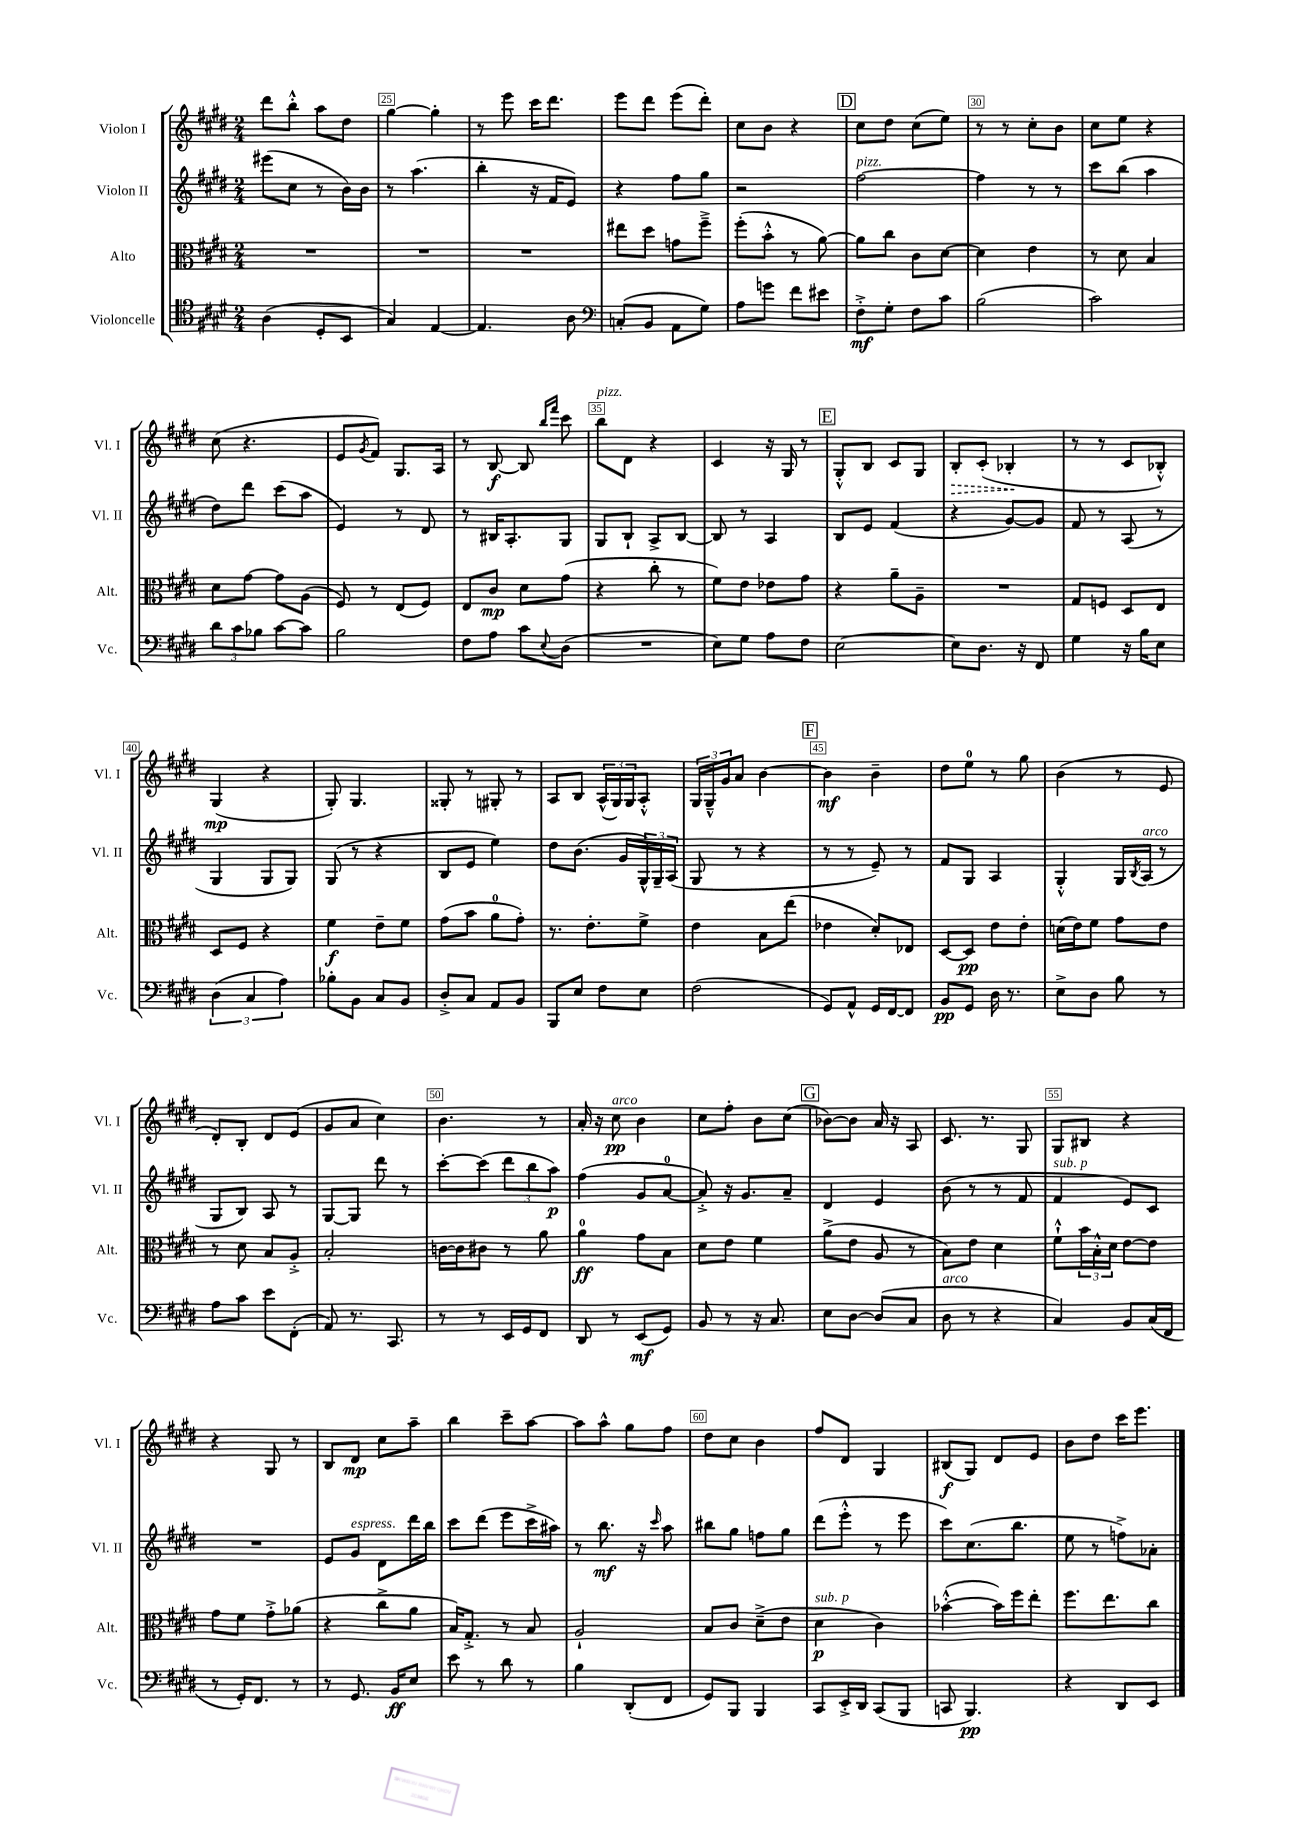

**kern	**kern	**kern	**kern
*staff4	*staff3	*staff2	*staff1
*clefC4	*clefC3	*clefG2	*clefG2
*k[f#c#g#d#]	*k[f#c#g#d#]	*k[f#c#g#d#]	*k[f#c#g#d#]
*M2/4	*M2/4	*M2/4	*M2/4
(4A\	2r	(8eee#\L	8ddd#\L
.	.	8cc#\J	8bb'^^\J
8D#'/L	.	8r	8aa\L
8BB/J	.	16b\LL)	8dd#\J
.	.	16b\JJ	.
=	=	=	=
4G#/)	2r	8r	[4gg#\
.	.	(4.aa\	.
[4E/	.	.	4gg#'\]
=	=	=	=
4.E/]	2r	4bb'\	8r
.	.	.	8eee\
.	.	16r	16ccc#\LK
.	.	16f#/LK	8.ddd#\J
8A\	.	8e/J)	.
=	=	=	=
*clefF4	*	*	*
(8C'/L	8ee#\L	4r	8eee\L
8BB/J	8dd#\J	.	8ddd#\J
8AA\L	8g\L	8ff#\L	(8eee\L
8G#\J)	8ff#~^\J	8gg#\J	8ddd#'\J)
=	=	=	=
8A\L	(8ff#'\L	2r	8cc#\L
8g\J	8b'^^\J	.	8b\J
8f#\L	8r	.	4r
8e#\J	[8a\)	.	.
=	=	=	=
8F#'^\L	8a\]L	[2ff#\	8cc#\L
8G#'\J	8cc#\J	.	8dd#\J
8F#\L	8c#\L	.	(8cc#\L
8c#\J	[8d#\J	.	8ee\J)
=	=	=	=
(2B\	4d#\]	4ff#\]	8r
.	.	.	8r
.	4e\	8r	8cc#'\L
.	.	8r	8b\J
=	=	=	=
2c#\)	8r	8ccc#\L	8cc#\L
.	8d#\	(8bb\J	8ee\J
.	4B/	4aa\	4r
=	=	=	=
12d#\L	8d#\L	8dd#\L)	(8cc#\
12c#\	.	.	.
.	[8g#\J	8ddd#\J	4.r
12B-\J	.	.	.
[8c#\L	8g#\]L	(8ccc#\L	.
8c#\]J	(8A\J	8aa\J	.
=	=	=	=
2B\	8F#/)	4e/)	8e/L
.	.	.	8qg#/
.	8r	.	8f#/J)
.	(8E/L	8r	8.G#/L
.	8F#/J)	8d#/	.
.	.	.	16A/Jk
=	=	=	=
8F#\L	8E/L	8r	8r
8A\J	8c#/J	16B#/LK	[8B/
.	.	8.A'/	.
8c#\L	8d#\L	.	8B/]
.	.	.	16qqbb/LL
8qqE/	.	.	16qqfff#/JJ
(8D#\J	(8g#\J	8G#/J	8ccc#\
=	=	=	=
2r	4r	8G#/L	8bb\L
.	.	8B`/J	8d#\J
.	8cc#'\	8A^/L	4r
.	8r	[8B/J	.
=	=	=	=
8E\L)	8f#\L)	8B/]	4c#/
8G#\J	8e\J	8r	.
8A\L	8e-\L	4A/	16r
.	.	.	16G#/
8F#\J	8g#\J	.	8r
=	=	=	=
[2E\	4r	8B/L	8G#'^^/L
.	.	8e/J	8B/J
.	8a~\L	(4f#/	8c#/L
.	8A~\J	.	8G#/J
=	=	=	=
8E\]L	2r	4r	8B'/L
8.D#\J	.	.	(8c#'/J
.	.	[8g#/L)	4B-'/
16r	.	.	.
8FF#/	.	8g#/]J	.
=	=	=	=
4G#\	8G#/L	8f#/	8r
.	8F/J	8r	8r
16r	8D#/L	(8A/	8c#/L
16B\LK	.	.	.
8E\J	8E/J	8r	8B-'^^/J)
=	=	=	=
(6D#\	8D#/L	4G#/	(4G#/
.	8F#/J	.	.
6C#/	.	.	.
.	4r	8G#/L	4r
6A\)	.	.	.
.	.	8G#/J)	.
=	=	=	=
8B-'\L	4f#\	(8G#/	8G#'/)
8BB\J	.	8r	4.G#/
8C#/L	8e~\L	4r	.
8BB/J	8f#\J	.	.
=	=	=	=
8D#'^/L	(8g#\L	8B/L	8G##'/
8C#/J	8b\J	8e/J	8r
8AA/L	8a\L	4ee\)	8G#'/
8BB/J	8g#'\J)	.	8r
=	=	=	=
8BBB/L	8.r	8dd#\L	8A/L
8E/J	.	(8.b\J	8B/J
.	8.e'\L	.	.
8F#\L	.	.	(24A^^/LL
.	.	.	24G#/)
.	.	16g#/LL	.
.	.	.	24G#/J
8E\J	8f#^\J	24G#^^/)	8A'^^/J
.	.	24G#~/	.
.	.	(24A/JJ	.
=	=	=	=
(2F#\	4e\	8G#/	24G#/LL
.	.	.	24G#~^^/
.	.	.	24g#/J
.	.	8r	8a/J
.	8B\L	4r	[4b\
.	(8ee\J	.	.
=	=	=	=
8GG#/L)	4e-\	8r	4b\]
8AA^^/J	.	8r	.
16GG#/LL	8d#'/L)	8e~/)	4b~\
[16FF#/J	.	.	.
8FF#/]J	8E-/J	8r	.
=	=	=	=
8BB/L	[8D#/L	8f#/L	8dd#\L
8GG#/J	8D#/]J	8G#/J	8ee\J
16D#\	8e\L	4A/	8r
8.r	.	.	.
.	8e'\J	.	8gg#\
=	=	=	=
8E^\L	(16d\LL	4G#'^^/	(4b\
.	16e\J)	.	.
8D#\J	8f#\J	.	.
8B\	8g#\L	16G#/LL	8r
.	.	8qB/	.
.	.	(16A/JJ	.
8r	8e\J	8r	8e/
=	=	=	=
8A\L	8r	8G#/L	8d#'/L)
8c#\J	8d#\	8B/J)	8B'/J
8e\L	8B/L	8A/	8d#/L
(8FF#'\J	8A'^/J	8r	(8e/J
=	=	=	=
8AA/)	2B'/	[8G#/L	8g#/L
8.r	.	8G#/]J	8a/J
.	.	8ddd#\	4cc#\)
8.CC#/	.	.	.
.	.	8r	.
=	=	=	=
8r	[16c\LL	[8ccc#'\L	4.b\
.	16c\]J	.	.
8r	8c#\J	(8ccc#\]J	.
16EE/LL	8r	12ddd#\L	.
16GG#/J	.	.	.
.	.	12bb\	.
8FF#/J	8a\	.	8r
.	.	12aa\J)	.
=	=	=	=
8DD#/	4a\	(4ff#\	16a'/
.	.	.	16r
8r	.	.	8cc#\
(8EE/L	8g#\L	8g#/L	4b\
8GG#/J)	8B\J	[8a/J	.
=	=	=	=
8BB/	8d#\L	8a'^/])	8cc#\L
8r	8e\J	16r	8ff#'\J
.	.	8.g#/L	.
16r	4f#\	.	8b\L
8.C#/	.	.	.
.	.	8a~/J	(8cc#\J
=	=	=	=
8E\L	(8a^\L	4d#/	[8b-\L)
[8D#\J	8e\J	.	8b-\]J
(8D#/]L	8A/	4e/	16a/
.	.	.	16r
8C#/J	8r	.	8A/
=	=	=	=
8D#\	8B\L)	(8b\	8.c#/
8r	8e\J	8r	.
.	.	.	8.r
4r	4d#\	8r	.
.	.	8f#/	8G#/
=	=	=	=
4C#/)	8f#`^^\L	4f#/	8G#/L
.	24b\L	.	8B#/J
.	24B'^^\	.	.
.	24d#\JJ	.	.
8BB/L	[8e\L	8e/L)	4r
(16C#/L	8e\]J	8c#/J	.
16FF#/JJ	.	.	.
=	=	=	=
8r	8g#\L	2r	4r
16GG#'/LK)	8f#\J	.	.
8.FF#/J	.	.	.
.	8g#'^\L	.	8G#/
8r	(8a-\J	.	8r
=	=	=	=
8r	4r	8e/L	8B/L
8.GG#/	.	8g#/J	8d#/J
.	8cc#^\L	8d#\L	8cc#\L
16BB/LK	.	.	.
8E/J	8a\J	16ddd#\L	8aa~\J
.	.	16bb\JJ	.
=	=	=	=
8e\	16B/LK)	8ccc#\L	4bb\
.	8.G#'^/J	.	.
8r	.	(8ddd#\J	.
8d#\	8r	8eee\L	8ccc#~\L
8r	8B/	16ccc#^\L	[8aa\J
.	.	16aa#\JJ)	.
=	=	=	=
4B\	2A`/	8r	8aa\]L
.	.	8.bb\	8aa^^\J
(8DD#'/L	.	.	8gg#\L
.	.	16r	.
.	.	16qqccc#/	.
8FF#/J	.	8aa\	8ff#\J
=	=	=	=
8GG#/L)	8B/L	8bb#\L	8dd#\L
8BBB/J	8c#/J	8gg#\J	8cc#\J
4BBB/	(8d#~^\L	8ff\L	4b\
.	8e\J	8gg#\J	.
=	=	=	=
8CC#/L	4d#\	(8ddd#\L	8ff#/L
16EE'^/L	.	8eee'^^\J	8d#/J
16DD#/JJ	.	.	.
(8CC#/L	4c#\)	8r	4G#/
8BBB/J	.	8eee\	.
=	=	=	=
8CC/	([4b-'^^\	8ccc#\L)	(8B#/L
4.BBB/)	.	(8.cc#\	8G#/J)
.	16b-\]LL)	.	8d#/L
.	16ff#\J	8.bb\J	.
.	8ee'\J	.	8e/J
=	=	=	=
4r	8.ff#\L	8ee\	8b\L
.	.	8r	8dd#\J
.	8.ee\	.	.
8DD#/L	.	8ff^\L)	16ccc#\LK
.	.	.	8.eee\J
8EE/J	8cc#\J	8a-'\J	.
==	==	==	==
*-	*-	*-	*-
